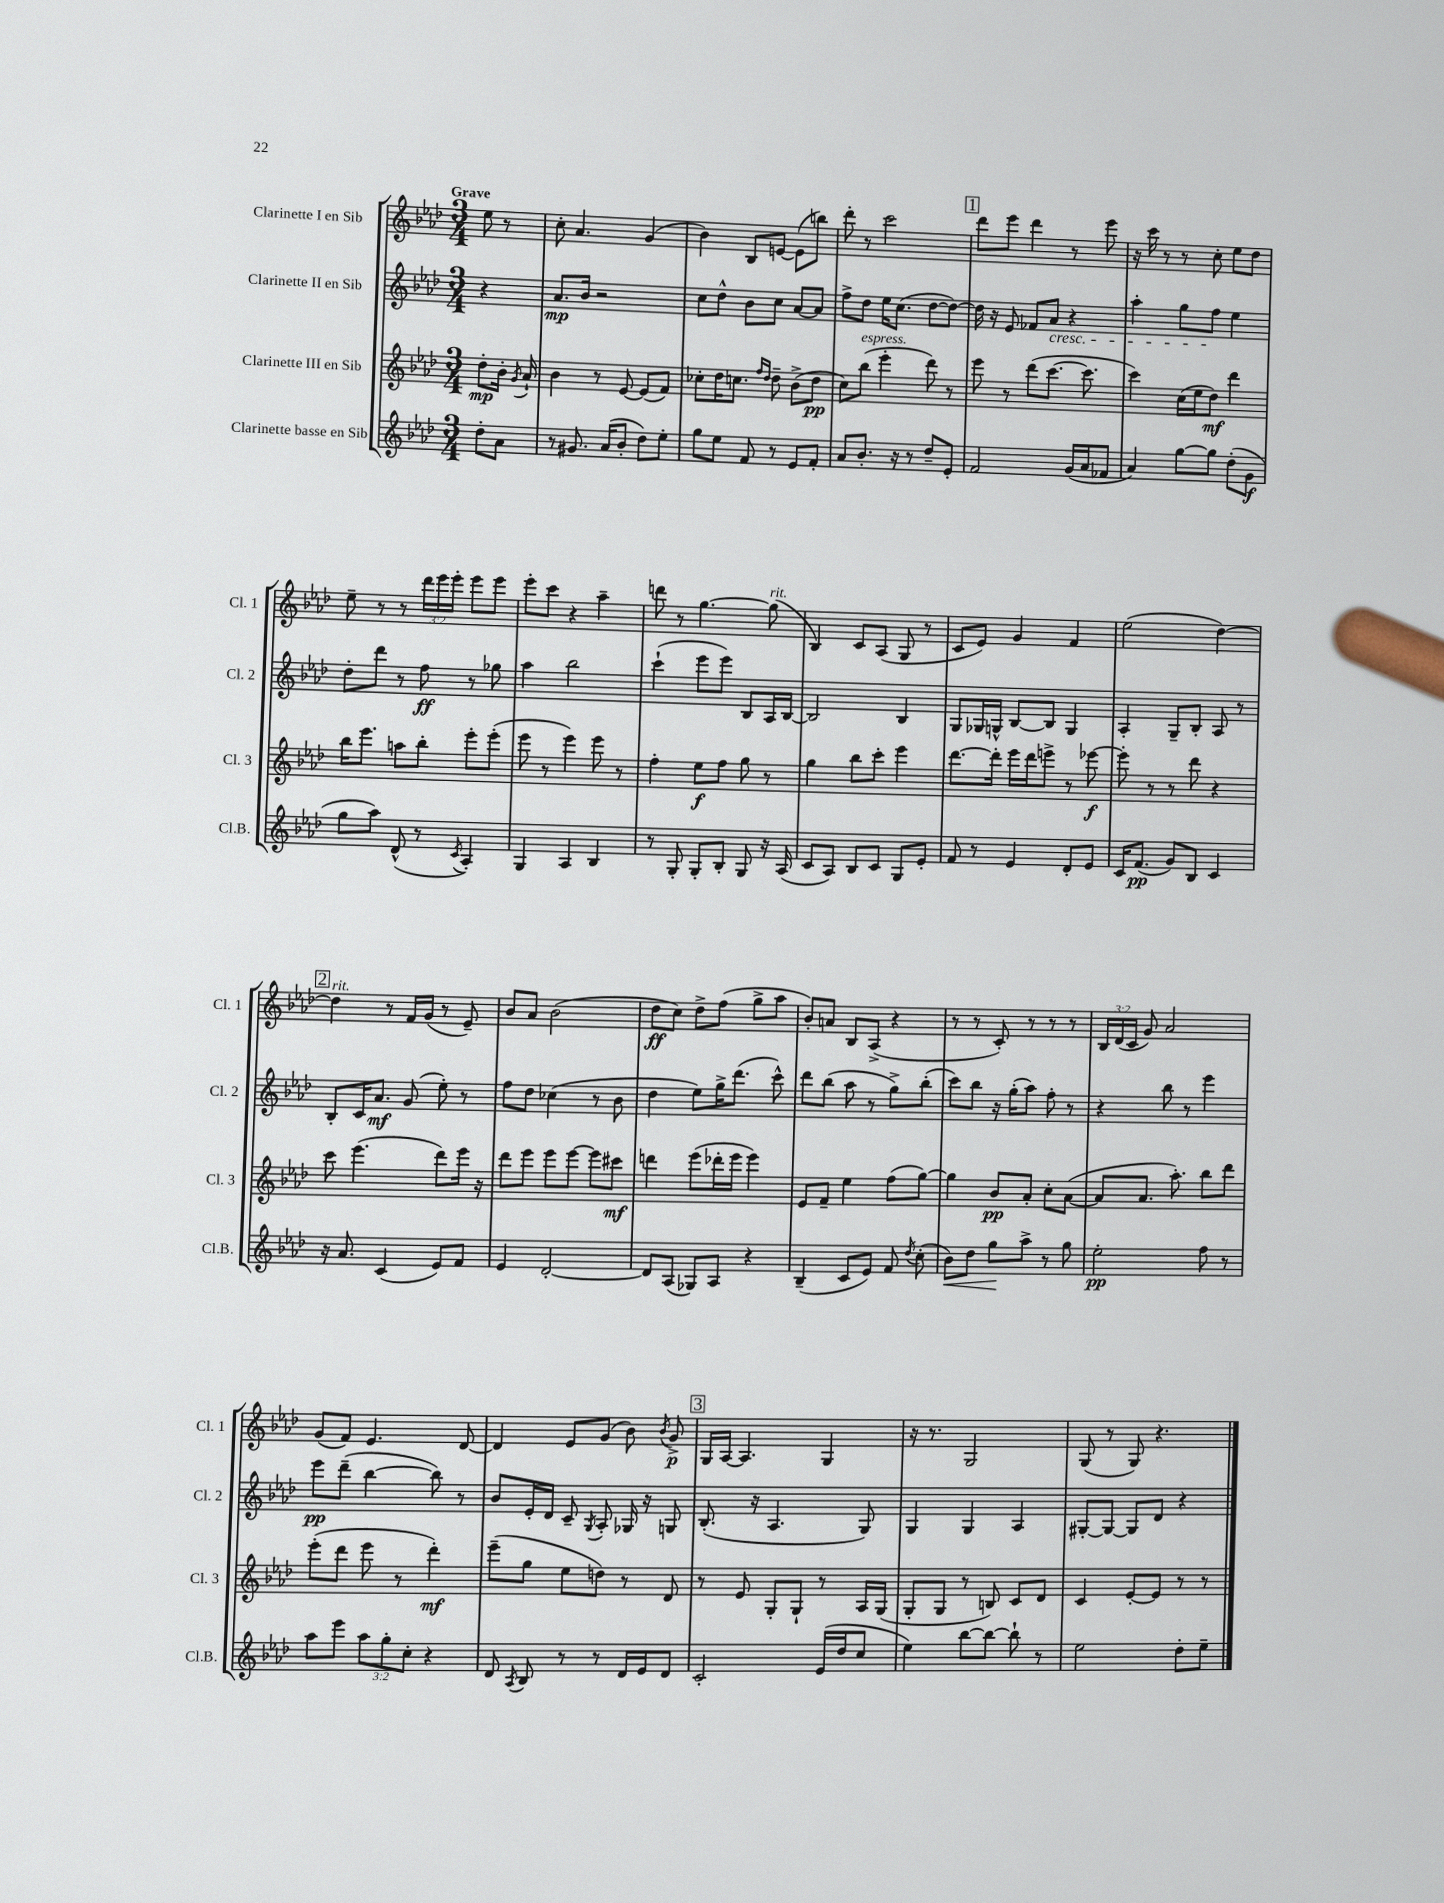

**kern	**kern	**kern	**kern
*staff4	*staff3	*staff2	*staff1
*clefG2	*clefG2	*clefG2	*clefG2
*k[b-e-a-d-]	*k[b-e-a-d-]	*k[b-e-a-d-]	*k[b-e-a-d-]
*M3/4	*M3/4	*M3/4	*M3/4
8dd-'	8dd-'	4r	8ee-
8a-	16b-'	.	8r
.	8qg	.	.
.	16a-`	.	.
=	=	=	=
8r	4b-	8.a-	8cc'
8.g#	.	.	4.a-
.	.	16b-	.
.	8r	2r	.
(16a-	.	.	.
8b-'	[8e-	.	.
8dd-)	(8e-]	.	(4g
8ee-'	8f)	.	.
=	=	=	=
8gg	8cc-'	8cc	4b-)
8ee-	16dd-	8dd-^^	.
.	8.cc	.	.
8f	.	8b-	8B-
.	16qqff	.	.
.	16qqdd-	.	.
8r	8dd-~	8cc	[8e
8e-	(8b-^	[8a-	(8e]
8f'	8dd-	8a-]	8bb)
=	=	=	=
8a-	8cc)	8ff^	8ddd-'
8.b-'	(8bb-	8dd-	8r
.	4eee-'	16ee-	2ccc
16r	.	(8.cc	.
8r	.	.	.
8dd-~	8ddd-)	[8dd-	.
8e-'	8r	8dd-_)	.
=	=	=	=
2f	8eee-	16dd-]	8ddd-
.	.	16r	.
.	8r	8e-	8eee-
.	(8ddd-	8f-	4ddd-
.	[8.ccc	8a-	.
(16g	.	4r	8r
16a-	8.ccc]	.	.
8f-	.	.	8eee-
=	=	=	=
4a-)	4ccc)	4aa-'	16r
.	.	.	16ccc
.	.	.	8r
[8gg	(16cc	8gg	8r
.	16ee-	.	.
8gg]	8dd-)	8ff	8cc'
(8dd-'	4ddd-	4ee-	8ee-
8g	.	.	8dd-
=	=	=	=
8gg	16bb-	8dd-'	8ee-~
.	8.eee-	.	.
8aa-)	.	8ddd-	8r
(8d-^^	8aa	8r	8r
8r	8bb-'	8ff	24ddd-
.	.	.	24eee-
.	.	.	24eee-'
8qc	.	.	.
4A-')	8eee-'	8r	8eee-
.	(8eee-'	8gg-	8eee-
=	=	=	=
4G	8eee-	4aa-	8eee-'
.	8r	.	8ccc
4A-	4eee-)	2bb-	4r
4B-	8eee-	.	4aa-~
.	8r	.	.
=	=	=	=
8r	4ff'	(4ccc`	8ddd
8G'	.	.	8r
8G'	8ee-	8eee-	[4.gg
8B-'	8ff	8eee-)	.
8G	8gg	8B-	.
16r	8r	16A-	(8gg]
(16A-	.	[16B-	.
=	=	=	=
8c	4gg	2B-]	4B-)
8A-)	.	.	.
8B-	8bb-	.	8c
8c	8ccc'	.	(8A-
8G	4eee-	4B-	8G
8e-'	.	.	8r
=	=	=	=
8f	[8.ddd-	8G	8c
8r	.	16G-	8e-)
.	16ddd-']	16G^^	.
4e-	16eee-	[8B-	4g
.	16ddd-	.	.
.	8eee^	8B-]	.
8d-'	8r	4G	4f
8e-	[8eee-	.	.
=	=	=	=
16c	8eee-']	4A-'	(2ee-
(8.f	.	.	.
.	8r	.	.
8g)	8r	8G~	.
8B-	8ddd-	8B-'	.
4c	4r	8A-	[4dd-)
.	.	8r	.
=	=	=	=
16r	8ccc	8B-'	4dd-]
8.a-	.	.	.
.	(4.eee-	16c	.
.	.	8.a-	.
(4c	.	.	8r
.	.	(8g	16f
.	.	.	(16g
8e-)	8ddd-)	8ee-')	8r
8f	16eee-	8r	8e-~)
.	16r	.	.
=	=	=	=
4e-	8ddd-	8ff	8b-
.	8eee-	8dd-	8a-
[2d-'	8eee-	(4cc-	(2b-
.	[8eee-	.	.
.	8eee-]	8r	.
.	8ccc#	8b-	.
=	=	=	=
8d-]	4ddd	4dd-	8dd-
(8A-	.	.	8cc)
8G-)	(8eee-	8ee-)	8dd-^
8A-	16ddd-'	16gg^	(8ff
.	16eee-	(8.ddd-	.
4r	4eee-)	.	8gg^
.	.	8ccc^^)	8aa-
=	=	=	=
(4B-~	8e-	8ddd-	8b-')
.	8f~	(8bb-	8a
8c	4ee-	8aa-	8B-
8e-)	.	8r	(8A-^
8f	(8ff	8gg^)	4r
8qdd-	.	.	.
(8cc'	[8gg)	(8bb-'	.
=	=	=	=
8b-)	4gg]	8ccc)	8r
8dd-	.	8bb-	8r
8gg	8b-	16r	8c')
.	.	(16gg'	.
8aa-^	8a-'	8aa-)	8r
8r	8cc'	8ff'	8r
8gg	([8a-	8r	8r
=	=	=	=
2ee-'	8a-]	4r	24B-
.	.	.	(24d-
.	.	.	24c
.	8.a-	.	8g)
.	.	8bb-	2a-
.	8.aa-')	.	.
.	.	8r	.
8ff	8bb-	4eee-	.
8r	8ddd-	.	.
=	=	=	=
8aa-	(8eee-'	8eee-	(8g
8eee-	8ddd-	(8ddd-~	8f)
12aa-	8eee-	[4bb-	4.e-
12gg'	.	.	.
.	8r	.	.
12cc'	.	.	.
4r	4ddd-')	8bb-])	.
.	.	8r	[8d-
=	=	=	=
8d-	(8eee-~	8b-	4d-]
8qA-	.	.	.
8B-	8gg	16e-'	.
.	.	16d-	.
8r	8ee-	8c~	8e-
.	.	8qG	.
8r	8dd)	8A-'	(8g
16d-	8r	16G-	8b-)
16e-	.	16r	.
.	.	.	8qb-
8d-	8d-	8G	8g^
=	=	=	=
2c'	8r	(8.B-'	16G
.	.	.	[16A-
.	8e-	.	4.A-]
.	.	16r	.
.	8G'	4.A-	.
.	8G`	.	.
(16e-	8r	.	4G
16dd-	.	.	.
8cc	16A-	8G)	.
.	(16G	.	.
=	=	=	=
4ee-)	8G'	4G	16r
.	.	.	8.r
.	8G	.	.
[8bb-	8r	4G	2G
8bb-_	8B)	.	.
8bb-`]	8c	4A-	.
8r	8d-	.	.
=	=	=	=
2ee-	4c	[8G#'	(8G
.	.	8G#_	8r
.	[8e-'	8G#]	8G)
.	8e-]	8d-	4.r
8dd-'	8r	4r	.
8ee-~	8r	.	.
==	==	==	==
*-	*-	*-	*-
